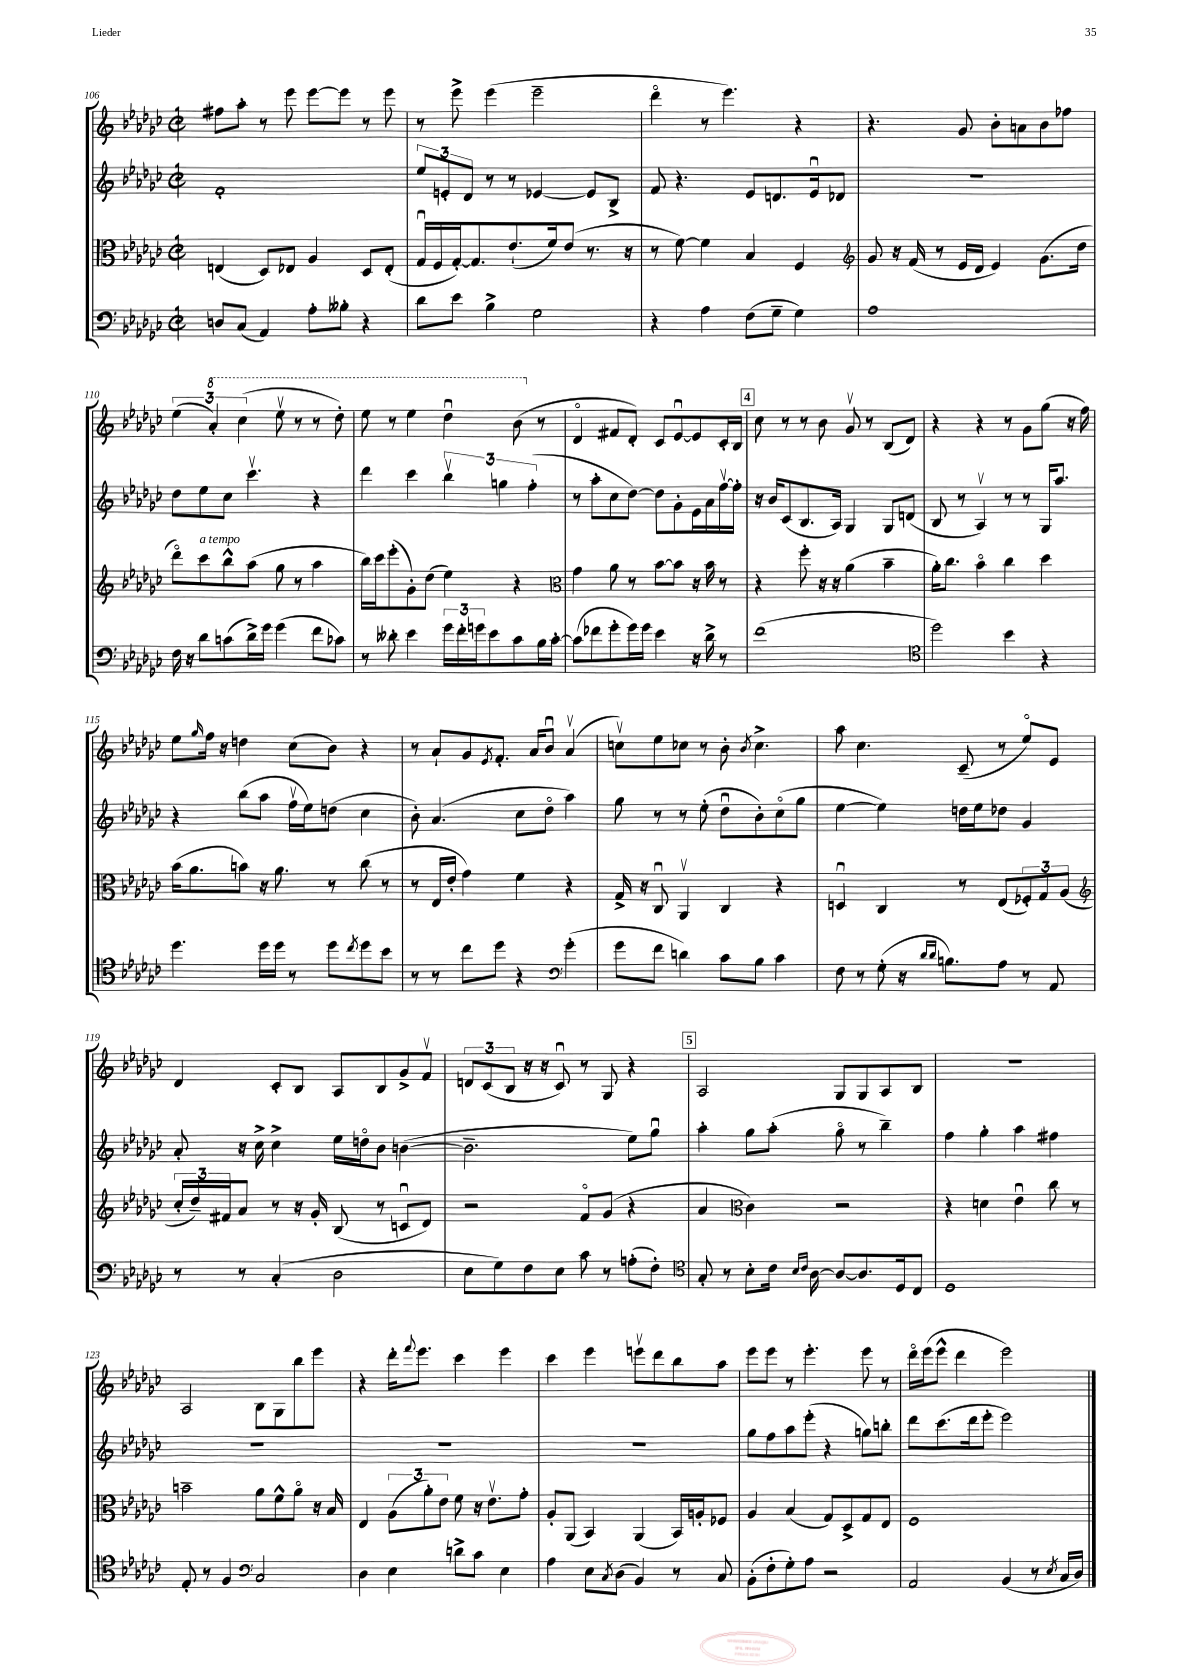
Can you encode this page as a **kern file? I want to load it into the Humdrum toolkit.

**kern	**kern	**kern	**kern
*part4	*part3	*part2	*part1
*staff4	*staff3	*staff2	*staff1
*clefF4	*clefC3	*clefG2	*clefG2
*k[b-e-a-d-g-c-]	*k[b-e-a-d-g-c-]	*k[b-e-a-d-g-c-]	*k[b-e-a-d-g-c-]
*M2/2	*M2/2	*M2/2	*M2/2
*met(c|)	*met(c|)	*met(c|)	*met(c|)
=106	=106	=106	=106
8Dn/L	(4En/	1f'	8ff#X\L
(8C-/J	.	.	8aa-'\J
4AA-/)	8D-/L)	.	8r
.	8E-X/J	.	8eee-\
8A-'\L	4A-/	.	[8eee-\L
8B--X'\J	.	.	8eee-\J]
4r	8D-/L	.	8r
.	(8E-'/J	.	8eee-\
=107	=107	=107	=107
8d-\L	16G-u/LL	12ee-/L	8r
.	16F/	.	.
.	.	12en'/	.
8e-\J	[16G-'/J)	.	8eee-^\
.	.	12d-/J	.
.	8.G-/]	.	.
4B-^\	.	8r	(4eee-\
.	(8.e-`/	8r	.
2G-\	.	[4e-X/	2eee-~\
.	16f/k)	.	.
.	(8e-/J	.	.
.	8.r	8e-/L]	.
.	.	8B-^/J	.
.	16r	.	.
=108	=108	=108	=108
4r	8r	8f/	4ddd-\
.	[8f\)	4.r	.
4A-\	4f\]	.	8r
.	.	.	4.eee-\)
(8F\L	4B-/	8e-/L	.
8G-~\J	.	8.dn/	.
4G-\)	4F/	.	4r
.	.	16e-u/k	.
.	.	8d-X/J	.
=109	=109	=109	=109
*	*clefG2	*	*
1A-	8g-/	1r	4.r
.	16r	.	.
.	(16f/	.	.
.	8r	.	.
.	16e-/LL	.	8g-/
.	16d-/JJ	.	.
.	4e-/)	.	8b-'\L
.	.	.	8an\
.	(8.g-\L	.	8b-\
.	.	.	8ff-X\J
.	16dd-\Jk	.	.
!!LO:LB:g=z
=110	=110	=110	=110
16F\	8ddd-\L)	8dd-\L	(6ee-\
16r	.	.	.
!	!LO:TX:a:i:t=a tempo	!	!
8d-\L	8ccc-\	8ee-\	.
*	*	*	*8va
.	.	.	6aa-'/)
(8cn\	8bb-^^\	8cc-\J	.
.	.	.	(6ccc-\
16d-^\L)	(8aa-\J	4.ccc-v\	.
16g-\JJ	.	.	.
(4g-\	8gg-\	.	8eee-v\
.	8r	.	8r
8f\L	4aa-\	4r	8r
8c-X\J)	.	.	8ddd-'\)
=111	=111	=111	=111
8r	16bb-\LL)	4ddd-\	8eee-\
.	16ccc-\J	.	.
8d--X'\	(8eee-'\	.	8r
4e-\	8g-'\)	4ccc-\	4eee-\
.	(8dd-\J	.	.
24g-\LL	4ee-\)	6bb-v\	4ddd-u\
24f'\	.	.	.
24gn\J	.	.	.
8e-\	.	.	.
.	.	6ggn\	.
8c-\	4r	.	(8bb-\
.	.	(6ff'\	.
*	*	*	*X8va
16B-\L	.	.	8r
[16c-'\JJ	.	.	.
=112	=112	=112	=112
*	*clefC3	*	*
(8c-\L]	4g-\	8r	4d-/
8f-X\	.	8aa-'\L	.
8g-'\	8a-\	8cc-\	8f#X/L
16g-\L)	8r	[8dd-\J)	8d-'/J)
16g-\JJ	.	.	.
4e-\	[8b-\L	8dd-\L]	8c-/L
.	8b-\J]	8g-'\	[8e-u/
16r	16r	16e-\L	8e-/]
16d-^\	16b-\	16a-\	.
8r	8r	[16ffv\	16c-'/L
.	.	16ff'\JJ]	16B-/JJ
!!LO:REH:place=s1:t=4
=113	=113	=113	=113
(1f	4r	16r	8cc-\
.	.	16b-/KL	.
.	.	(8c-/	8r
.	8ff'\	8.B-/	8r
.	16r	.	8b-\
.	16r	16A-/Jk)	.
.	(4a-\	4G-/	8g-v/
.	.	.	8r
.	4b-~\	8G-/L	(8B-/L
.	.	(8dn/J	8d-/J)
=114	=114	=114	=114
*clefC4	*	*	*
2dd-\)	16a-'\KL)	8B-/	4r
.	8.cc-\J	.	.
.	.	8r	.
.	4b-\	4A-v/)	4r
4b-\	4cc-\	8r	8r
.	.	8r	8g-\L
4r	4dd-\	16G-/KL	(8gg-\J
.	.	8.aa-/J	.
.	.	.	16r
.	.	.	16ff\)
!!LO:LB:g=z
=115	=115	=115	=115
4.dd-\	(16b-\KL	4r	8ee-\L
.	8.a-\	.	.
.	.	.	16qqgg-/
.	.	.	16ff\Jk
.	.	.	16r
.	8bn\J)	(8bb-\L	4ddn\
16dd-\LL	16r	8aa-\J	.
16dd-\JJ	8.a-\	.	.
8r	.	16ffv\LL	(8cc-\L
.	.	16ee-\J)	.
8dd-\L	8r	(8ddn\J	8b-\J)
8qcc-/	.	.	.
8dd-\	(8cc-\	4cc-\	4r
8b-\J	8r	.	.
=116	=116	=116	=116
8r	8r	8b-'\)	8r
8r	16E-/LL	(4.a-/	8a-`/L
.	16e-'/JJ	.	.
8cc-\L	4g-\)	.	8g-/
.	.	.	8qe-/
8dd-\J	.	.	8.f'/J
4r	4f\	8cc-\L	.
.	.	.	16a-/KL
.	.	8dd-\J	8b-u/J
*clefF4	*	*	*
(4g-'\	4r	4aa-\)	(4a-v/
=117	=117	=117	=117
8g-\L	16G-^/	8gg-\	8ccnv\L)
.	16r	.	.
8f\J	8C-u/	8r	8ee-\
4dn\)	4AA-v/	8r	8cc-X\J
.	.	(8ee-'\	8r
8c-\L	4C-/	8dd-u\L	8b-'\
.	.	.	8qb-/
8B-\J	.	8b-'\)	4.cc-^\
4c-\	4r	(8cc-\	.
.	.	8gg-\J	.
=118	=118	=118	=118
8F\	4Dnu/	[4ee-\	8aa-\
8r	.	.	4.cc-\
(8G-'\	4C-/	4ee-\])	.
16r	.	.	.
16qqd-/LL	.	.	.
16qqd-/JJ	.	.	.
8.Bn\L)	.	.	.
.	8r	16ddn\LL	(8c-~/
.	.	16ee-\J	.
8A-\J	(8E-/L	8dd-X\J	8r
8r	12F-X'/)	4g-/	8ee-/L)
.	12G-/	.	.
8AA-/	.	.	8e-/J
.	(12A-/J	.	.
!!LO:LB:g=z
=119	=119	=119	=119
*	*clefG2	*	*
8r	24cc-'/LL	8a-'/	4d-/
.	24dd-~/)	.	.
.	24f#X/J	.	.
8r	8a-/J	16r	.
.	.	16cc-^\	.
(4C-'/	8r	4cc-^\	8c-'/L
.	16r	.	8B-/J
.	16g-'/	.	.
2D-\	(8B-/	16ee-\LL	8A-/L
.	.	16ddn\J	.
.	8r	8b-\J	8B-/
.	8cnu/L	([4bn\	8g-^/
.	8d-/J)	.	8fv/J
=120	=120	=120	=120
8E-\L	2r	2.b~\]	12dn/L
.	.	.	(12c-/
8G-\)	.	.	.
.	.	.	12B-/J
8F\	.	.	16r
.	.	.	16r
8E-\J	.	.	8c-u/)
8c-\	8f/L	.	8r
8r	(8g-/J	.	8G-/
(8An'\L	4r	8ee-\L)	4r
8F'\J)	.	8gg-u\J	.
!!LO:REH:place=s1:t=5
=121	=121	=121	=121
*clefC4	*	*	*
8G-'/	4a-/	4aa-'\	2A-/
8r	.	.	.
*	*clefC3	*	*
8B-'\L	4c-\)	8gg-\L	.
16c-\Jk	.	(8aa-'\J	.
16qqB-/LL	.	.	.
16qqc-/JJ	.	.	.
[16A-\	.	.	.
8A-/L_	2r	8gg-\	8G-/L
8.A-/]	.	8r	8G-/
.	.	4bb-~\)	8A-/
16D-/k	.	.	.
8C-/J	.	.	8B-/J
=122	=122	=122	=122
1D-	4r	4ff\	1r
.	4dn\	4gg-'\	.
.	4e-u\	4aa-\	.
.	8cc-\	4ff#X\	.
.	8r	.	.
!!LO:LB:g=z
=123	=123	=123	=123
8E-'/	2bn~\	1r	2A-/
8r	.	.	.
4F/	.	.	.
*clefF4	*	*	*
2C-/	8a-\L	.	8B-\L
.	8f^^\	.	8G-\
.	8a-\J	.	8bb-\
.	16r	.	8eee-\J
.	16B-/	.	.
=124	=124	=124	=124
4D-\	4E-/	1r	4r
4E-\	(12A-\L	.	16ddd-'\KL
.	.	.	8qqfff/
.	.	.	8.eee-\J
.	12a-'\)	.	.
.	12e-\J	.	.
8dn^\L	8f\	.	4ccc-\
8c-\J	16r	.	.
.	8.e-v\L	.	.
4E-\	.	.	4eee-\
.	8g-'\J	.	.
=125	=125	=125	=125
4A-\	8A-'/L	1r	4ccc-\
.	(8AA-/J	.	.
8E-\L	4BB-/)	.	4eee-\
8qC-/	.	.	.
(8D-\J	.	.	.
4BB-/)	(4AA-/	.	8eeenv\L
.	.	.	8ddd-\
8r	16BB-/LL)	.	8bb-\
.	16An'/J	.	.
8C-/	8F-X/J	.	8aa-\J
=126	=126	=126	=126
(8BB-'\L	4A-/	8gg-\L	8eee-\L
8F'\	.	8ff\	8eee-\J
8G-'\)	(4B-/	8aa-\	8r
8A-\J	.	(8eee-'\J	4.eee-'\
2r	8G-/L)	4r	.
.	8D-^/	.	.
.	8G-/	8ggn\L)	8eee-\
.	8E-/J	8bbn'\J	8r
=127	=127	=127	=127
2AA-/	1F	8ddd-\L	16ddd-\LL
.	.	.	(16eee-\J
.	.	(8.ccc-\	8eee-^^\J
.	.	.	4ddd-\
.	.	16ddd-\k	.
.	.	8eee-'\J	.
(4BB-/	.	2eee-\)	2eee-\)
8r	.	.	.
8qE-/	.	.	.
16C-/LL	.	.	.
16D-/JJ)	.	.	.
==	==	==	==
*-	*-	*-	*-
